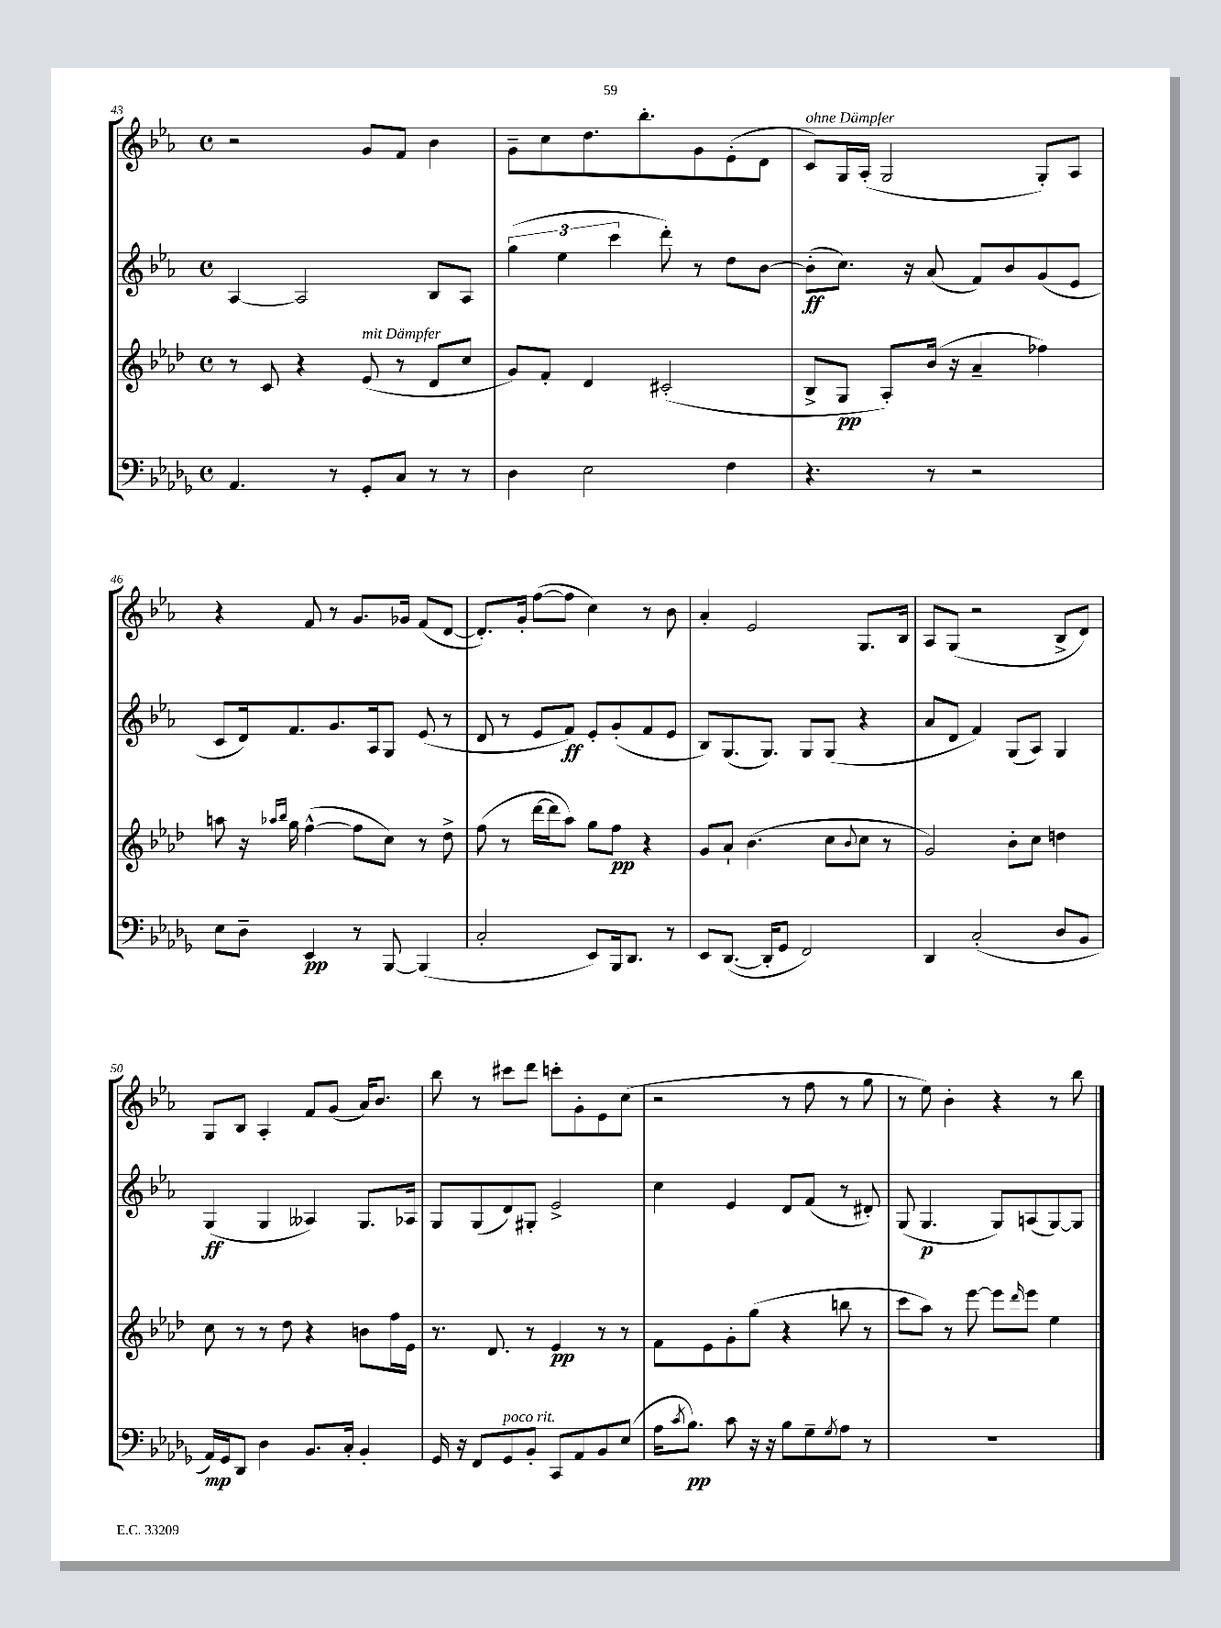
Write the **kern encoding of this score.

**kern	**kern	**kern	**kern
*staff4	*staff3	*staff2	*staff1
*clefF4	*clefG2	*clefG2	*clefG2
*k[b-e-a-d-g-]	*k[b-e-a-d-]	*k[b-e-a-]	*k[b-e-a-]
*M4/4	*M4/4	*M4/4	*M4/4
*met(c)	*met(c)	*met(c)	*met(c)
4.AA-/	8r	[4A-/	2r
.	8c/	.	.
.	4r	2A-/]	.
8r	.	.	.
8GG-'/L	(8e-/	.	8g/L
8C/J	8r	.	8f/J
8r	8d-/L	8B-/L	4b-\
8r	8cc/J	8A-/J	.
=	=	=	=
4D-\	8g/L)	(6gg\	8g~\L
.	8f'/J	.	8cc\
.	.	6ee-\	.
2E-\	4d-/	.	8.dd\
.	.	6ccc\	.
.	.	.	8.bb-'\
.	(2c#'/	8ddd'\)	.
.	.	8r	8g\
4F\	.	8dd\L	(8e-'\
.	.	[8b-\J	8d\J
=	=	=	=
4.r	8B-^/L	(8b-'\]L	8c/L)
.	8G/J	8.cc\J)	16G/L
.	.	.	(16A-'/JJ
.	8A-'/L)	.	2G/
.	.	16r	.
8r	(16b-/Jk	(8a-/	.
.	16r	.	.
2r	4a-~/	8f/L)	.
.	.	8b-/	.
.	4ff-\)	(8g/	8G'/L)
.	.	8e-/J	8A-/J
=	=	=	=
8E-\L	8aa\	8c/L	4r
8D-~\J	16r	16d/k)	.
.	16qqaa-/LL	.	.
.	16qqbb-/JJ	.	.
.	16gg\	8.f/	.
4EE-/	([4ff^^\	.	8f/
.	.	8.g/	8r
8r	8ff\]L	.	8.g/L
.	.	16A-/k	.
[8BBB-/	8cc\J)	8G/J	.
.	.	.	16g-/Jk
(4BBB-/]	8r	(8e-/	(8f/L
.	8dd-^\	8r	[8d/J
=	=	=	=
2C'/	(8ff\	8d/	8.d'/]L)
.	8r	8r	.
.	.	.	16g'/Jk
.	[16ddd-\LL	8e-/L	([8ff\L
.	16ddd-\]J	.	.
.	8aa-\J)	8f/J)	8ff\]J
8EE-/L)	8gg\L	8e-'/L	4cc\)
16BBB-/k	8ff\J	(8g'/	.
8.DD-/J	.	.	.
.	4r	8f/	8r
8r	.	8e-/J	8b-\
=	=	=	=
8EE-/L	8g/L	8B-/L)	4a-'/
([8.DD-/J	8a-`/J	(8.G/	.
.	(4.b-\	.	2e-/
16DD-'/]LK	.	8.G/J)	.
8GG-/J	.	.	.
2FF/)	.	8G/L	.
.	8cc\L	(8G/J	.
.	8qqb-/	.	.
.	8cc\J	4r	8.G/L
.	8r	.	.
.	.	.	16B-/Jk
=	=	=	=
4DD-/	2g/)	8a-/L	8A-/L
.	.	8d/J	(8G/J
(2C'/	.	4f/)	2r
.	8b-'\L	(8G/L	.
.	8cc\J	8A-/J)	.
8D-/L	4dd\	4G/	8B-^/L
8BB-/J	.	.	8d/J)
=	=	=	=
16AA-/LL)	8cc\	(4G/	8G/L
16GG-/J	.	.	.
8DD-/J	8r	.	8B-/J
4D-\	8r	4G/	4A-'/
.	8dd-\	.	.
8.BB-/L	4r	4A--/)	8f/L
.	.	.	(8g/J
16C'/Jk	.	.	.
4BB-'/	8b\L	8.G/L	16a-/LK)
.	.	.	8.b-/J
.	16ff\L	.	.
.	16e-\JJ	16A-/Jk	.
=	=	=	=
16GG-/	8.r	8G/L	8bb-\
16r	.	.	.
8FF/L	.	(8G/	8r
.	8.d-/	.	.
8GG-/	.	8d/)	8ccc#\L
8BB-'/J	8r	8G#'/J	8ddd\J
8CC/L	4e-/	2e-^/	8ccc'\L
8AA-/	.	.	8g'\
8BB-/	8r	.	8e-\
(8E-/J	8r	.	(8cc\J
=	=	=	=
16A-\LK	8f\L	4cc\	2r
8qc/	.	.	.
8.B-\J)	.	.	.
.	8e-\	.	.
8c\	8g'\	4e-/	.
16r	(8gg\J	.	.
16r	.	.	.
8B-\L	4r	8d/L	8r
8G-~\	.	(8f/J	8ff\
8qG-/	.	.	.
8A-\J	8bb\	8r	8r
8r	8r	8d#'/)	8gg\
=	=	=	=
1r	8ccc\L	(8G/	8r
.	8aa-\J)	4.G/	8ee-\)
.	8r	.	4b-'\
.	[8eee-\	.	.
.	8eee-\]L	8G/L)	4r
.	16qqddd-/	.	.
.	8eee-\J	(8A/	.
.	4ee-\	[8G/)	8r
.	.	8G/]J	8bb-\
==	==	==	==
*-	*-	*-	*-
